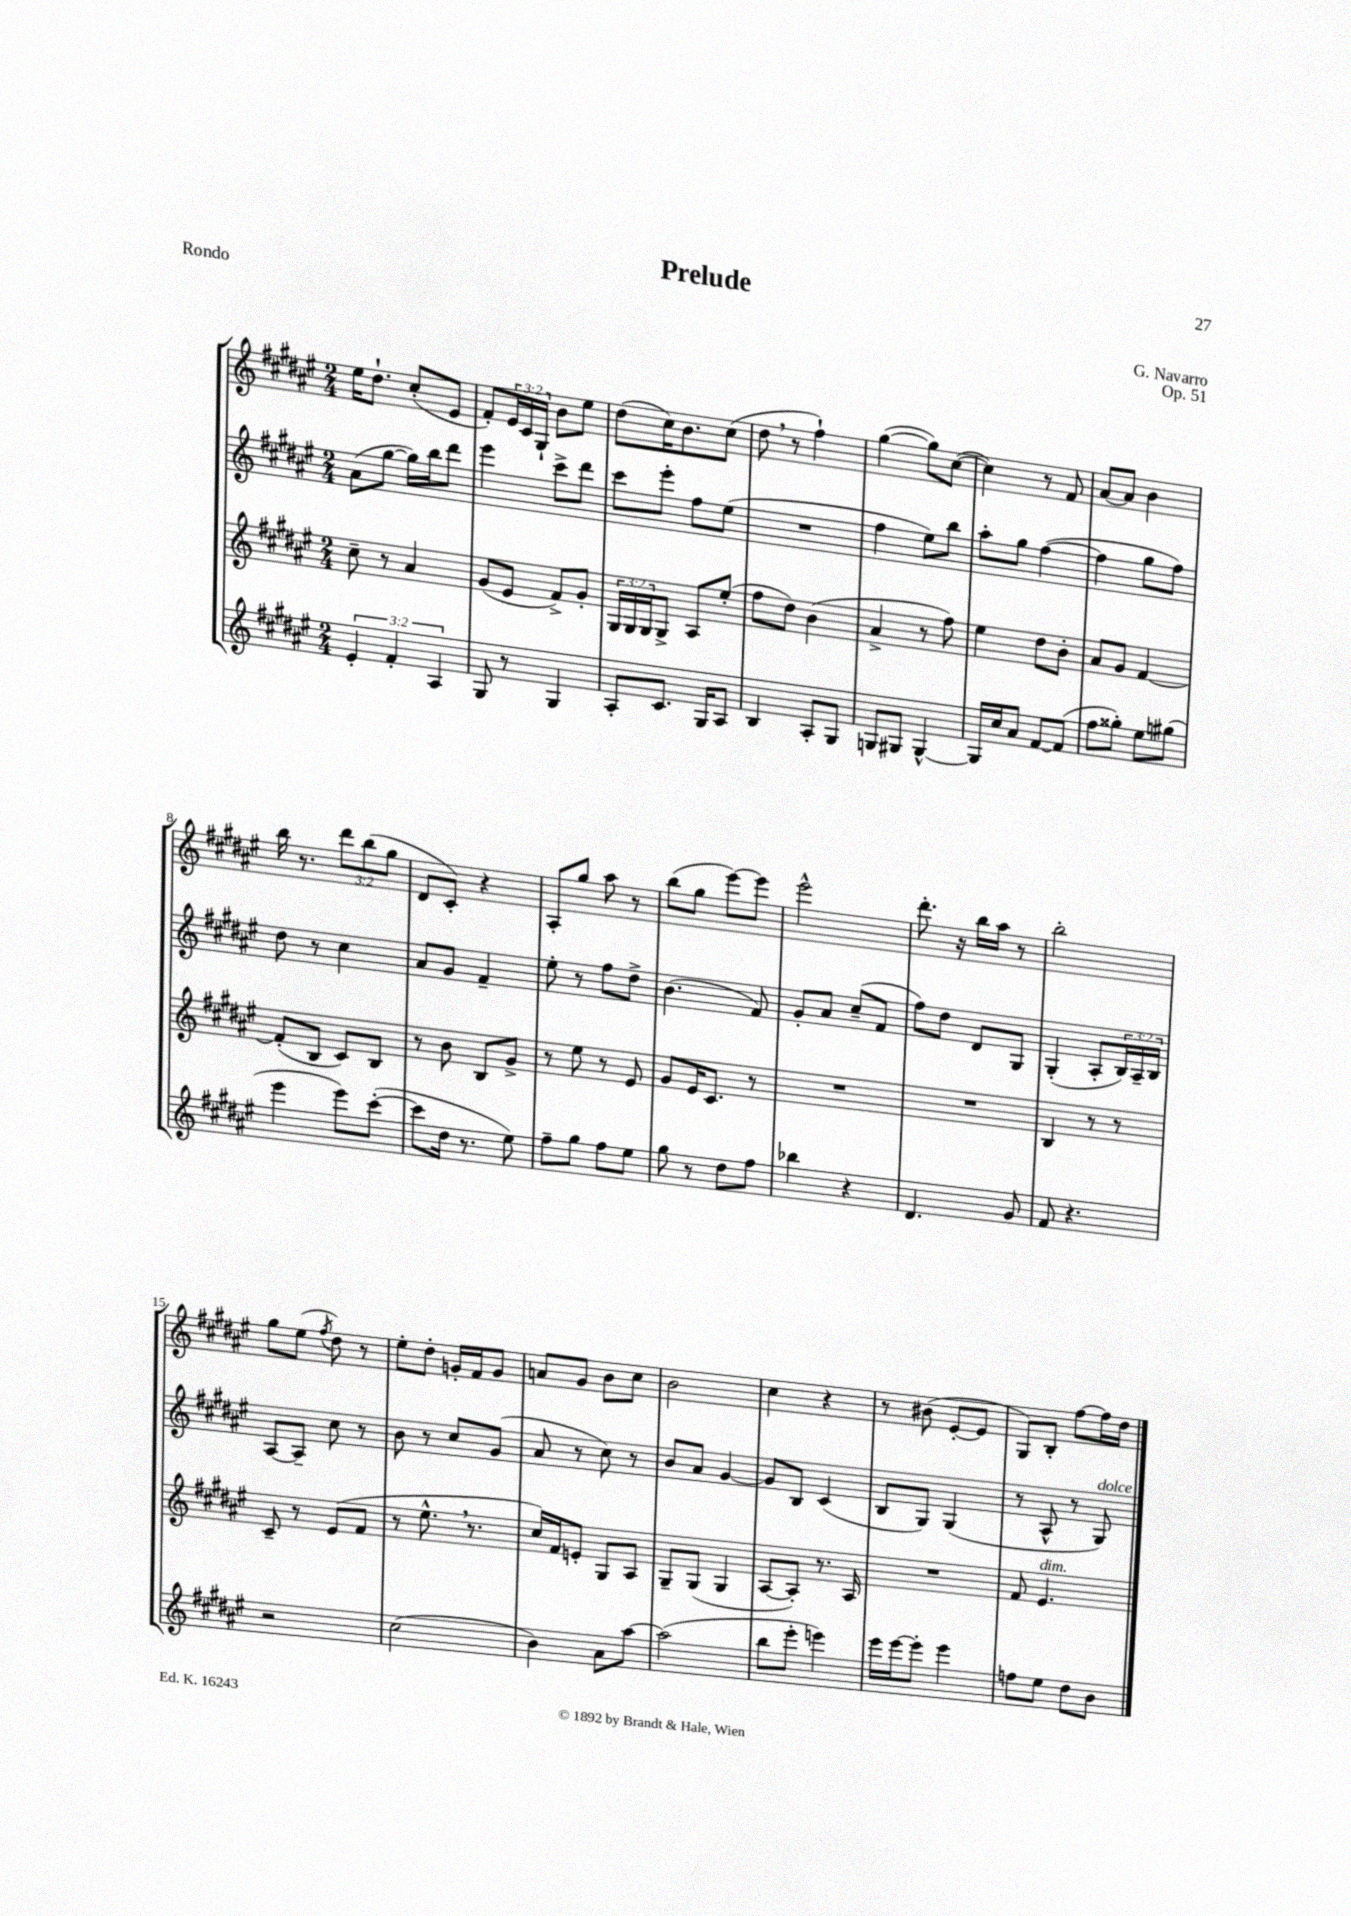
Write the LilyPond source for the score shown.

\header { title = "Prelude" composer = "G. Navarro" opus = "Op. 51" piece = "Rondo" }
<<
\new StaffGroup <<
\new Staff = "s0" {
    \clef treble \key fis \major \numericTimeSignature \time 2/4 \override Staff.TupletNumber.text = #tuplet-number::calc-fraction-text
    eis''16 dis''8.-! cis''8-.( eis'8 |
    fis'8-.) \tuplet 3/2 { eis'16 cis'16 gis16-! } b'8 eis''8 |
    dis''8( cis''16) b'8. cis''8( |
    dis''8 \breathe r8 fis''4-!) |
    gis''4~( gis''8) cis''8~( |
    cis''4) r8 fis'8 |
    ais'8~ ais'8 b'4 |
    b''16 r8. \tuplet 3/2 { dis'''8 b''8( gis''8 } |
    dis'8 cis'8-.) r4 |
    ais8-. gis''8 ais''8 r8 |
    b''8( gis''8 eis'''8~) eis'''8 |
    eis'''2-^ |
    dis'''8.-. r16 b''16 ais''16 r8 |
    b''2-. |
    gis''8 eis''8( \acciaccatura { fis''8 } dis''8) r8 |
    eis''8-. dis''8-. g'16-. fis'16 g'8 |
    a'8 gis'8 b'8 cis''8 |
    b'2 |
    cis''4 r4 |
    r8 bis'8( eis'8~-. eis'8 |
    gis8) b8-. fis''8~ fis''16 dis''16 \bar "|." |
}
\new Staff = "s1" {
    \clef treble \key fis \major \numericTimeSignature \time 2/4 \override Staff.TupletNumber.text = #tuplet-number::calc-fraction-text
    ais'8( gis''8~ gis''16) b''16 dis'''8 |
    eis'''4 cis'''8-> dis'''8 |
    cis'''8 eis'''8-. fis''8 eis''8( |
    R2 |
    fis''4 eis''8) b''8 |
    ais''8-. gis''8 fis''4~( |
    fis''4 gis''8 fis''8) |
    dis''8 r8 cis''4 |
    ais'8 gis'8 fis'4-- |
    eis''8-. r8 fis''8 dis''8-> |
    b'4.( fis'8) |
    gis'8-. ais'8 cis''8--( fis'8 |
    fis''8) dis''8 dis'8 gis8 |
    gis4-.( ais8-. \tuplet 3/2 { b16) ais16-- b16 } |
    ais8~ ais8-- cis''8 r8 |
    b'8 r8 cis''8 gis'8( |
    ais'8 r8 cis''8) r8 |
    b'8 ais'8 gis'4~ |
    gis'8 b8 cis'4( |
    b8 gis8) gis4( |
    r8 ais8-^ r8 gis8^\markup { \italic "dolce" }) \bar "|." |
}
\new Staff = "s2" {
    \clef treble \key fis \major \numericTimeSignature \time 2/4 \override Staff.TupletNumber.text = #tuplet-number::calc-fraction-text
    cis''8-- r8 ais'4 |
    gis'8( eis'8 fis'8->) gis'8-. |
    \tuplet 3/2 { gis16 gis16 gis16 } gis8-> ais8 eis''8-.( |
    fis''8 dis''8) b'4( |
    ais'4-> r8 fis''8) |
    eis''4 dis''8 b'8-. |
    ais'8 gis'8 fis'4~ |
    fis'8-.( b8 cis'8) b8 |
    r8 b'8 b8 gis'8-> |
    r8 eis''8 r8 eis'8 |
    gis'8 eis'16 cis'8. r8 |
    R2 |
    R2 |
    b4 r8 r8 |
    cis'8-- r8 eis'8( fis'8 |
    r8 eis''8.-^ \breathe r8. |
    cis''16) fis'16 e'8-. gis8 ais8 |
    gis8-- gis8( gis4 |
    ais8~ ais8-.) r8. ais16 |
    R2 |
    fis'8 eis'4.^\markup { \italic "dim." } \bar "|." |
}
\new Staff = "s3" {
    \clef treble \key fis \major \numericTimeSignature \time 2/4 \override Staff.TupletNumber.text = #tuplet-number::calc-fraction-text
    \tuplet 3/2 { eis'4-. fis'4-. ais4 } |
    gis8 r8 gis4 |
    ais8-. cis'8. gis16 ais8 |
    b4 ais8-. gis8 |
    g8 gis8 gis4~-^ |
    gis16 cis''16 ais'8 fis'8~ fis'8( |
    fis''8 gisis''8-.) eis''8 gis''8( |
    eis'''4 eis'''8) cis'''8~-.( |
    cis'''8 dis''16 r8. eis''8) |
    fis''8-- gis''8 fis''8 eis''8 |
    gis''8 r8 dis''8 fis''8 |
    bes''4 r4 |
    dis'4. gis'8 |
    fis'8 r4. |
    r2 |
    cis''2( |
    b'4) ais'8 ais''8~ |
    ais''2( |
    b''8 eis'''8-. e'''4) |
    eis'''16 eis'''16~ eis'''8-. eis'''4 |
    f''8 eis''8 dis''8 b'8 \bar "|." |
}
>>
>>
